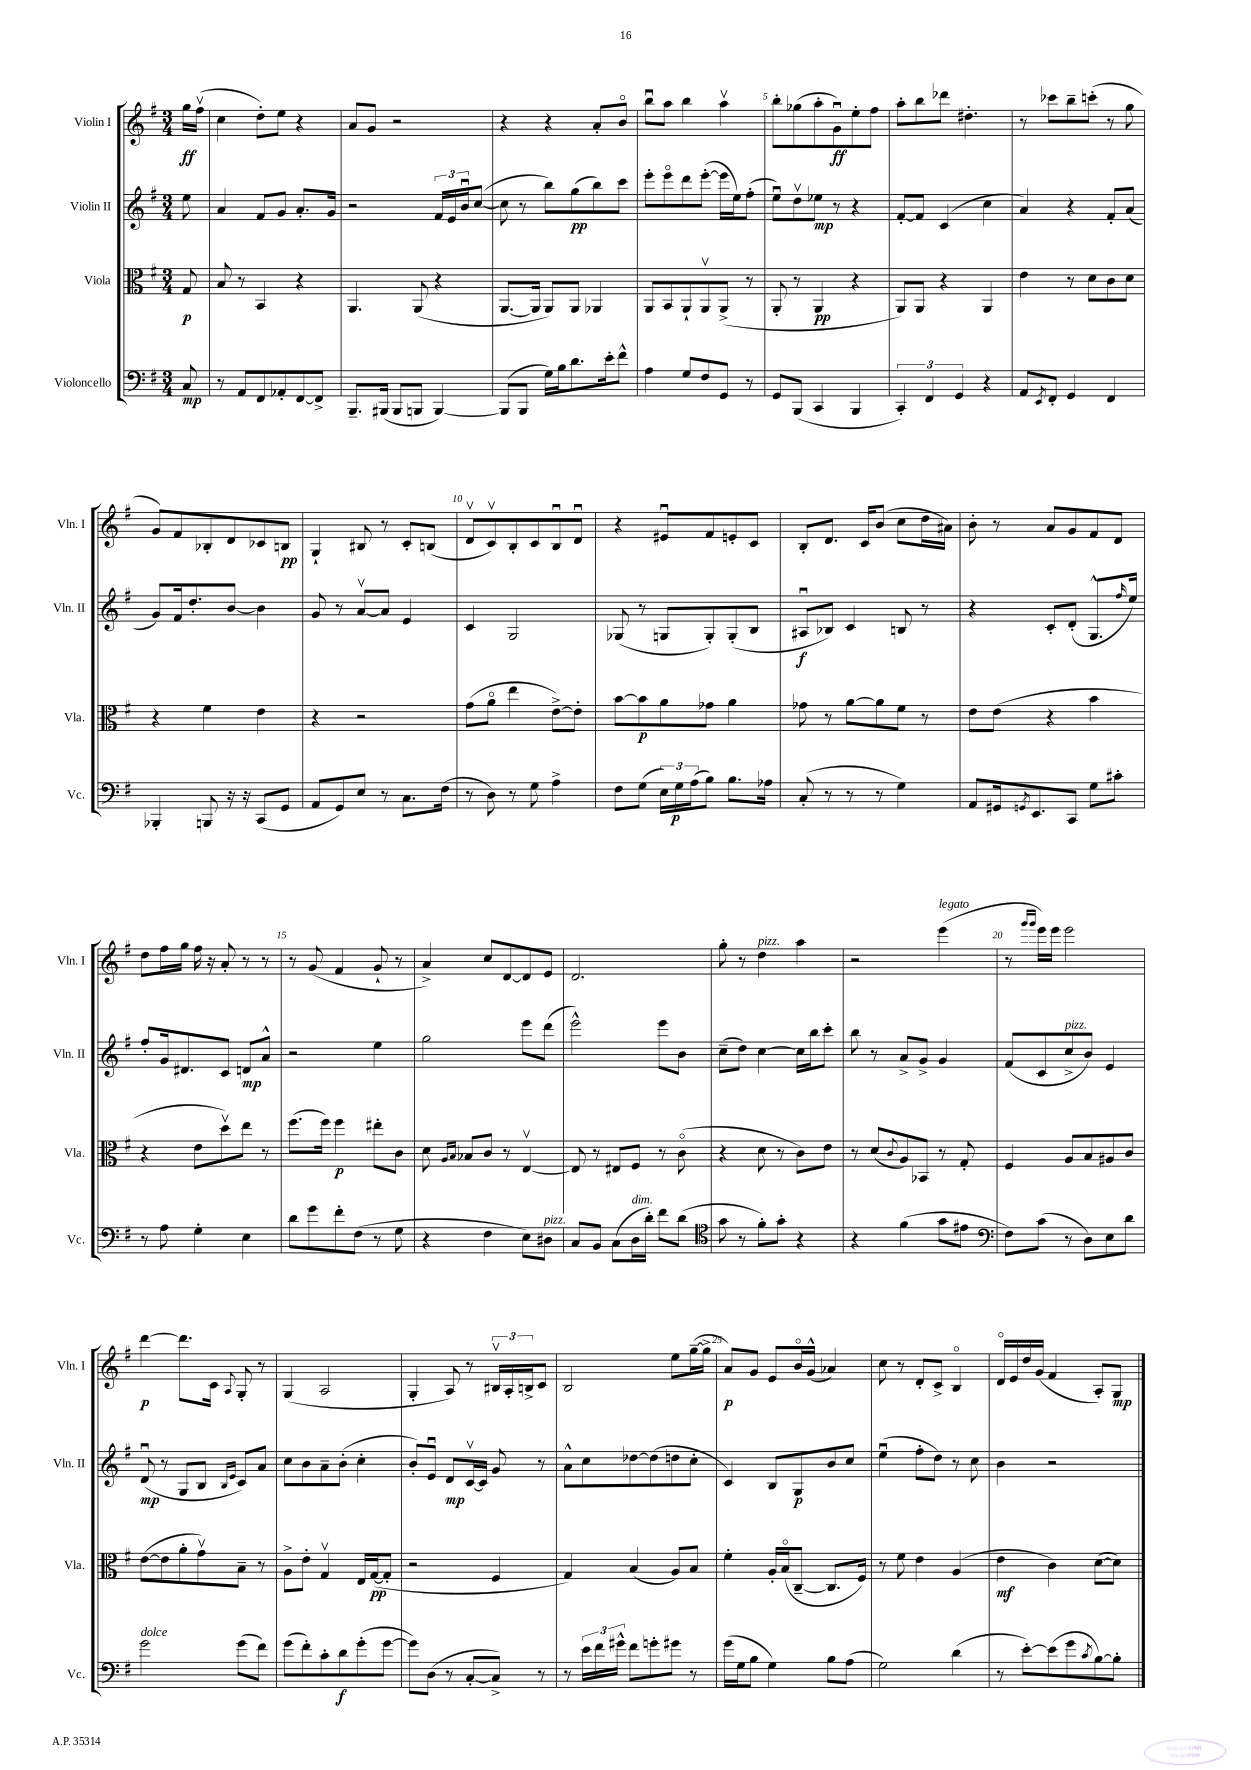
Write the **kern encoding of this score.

**kern	**kern	**kern	**kern
*staff4	*staff3	*staff2	*staff1
*clefF4	*clefC3	*clefG2	*clefG2
*k[f#]	*k[f#]	*k[f#]	*k[f#]
*M3/4	*M3/4	*M3/4	*M3/4
8C	8G	8ee	16gg
.	.	.	(16ff#v
=	=	=	=
8r	8B	4a	4cc
8AA	8r	.	.
8FF#	4BB	8f#	8dd')
8AA-'	.	8g	8ee
[8FF#	4r	8.a'	4r
8FF#^]	.	.	.
.	.	16g	.
=	=	=	=
8.BBB~	4.AA	2r	8a
.	.	.	8g
(16BBB#	.	.	.
8BBB#	.	.	2r
8BBB	(8AA	.	.
[4BBB)	4r	24f#	.
.	.	24e	.
.	.	24bu	.
.	.	([8cc	.
=	=	=	=
(8BBB]	[8.AA	8cc]	4r
8BBB	.	8r	.
.	16AA]	.	.
16G)	8AA)	8bb)	4r
16B	.	.	.
8.d	8AA	(8gg	.
.	4AA-	8bb)	8a'
16e'	.	.	.
8f#^^	.	8ccc	8bo
=	=	=	=
4A	8AA	8eee'	8bbu
.	8BB	8eeeo	8aa
8G	8AA`	8ddd	4bb
8F#	8AAv	([8eee'	.
8GG	(8AA^	16eee]	4aav
.	.	16ee)	.
8r	8r	(8ff#'	.
=	=	=	=
8GG	8AA'	8eeu)	8bb'
(8BBB	8r	8ddv	(8gg-
4CC	4AA	8ee-	8aa'
.	.	8r	8gu)
4BBB	4r	4r	8ee'
.	.	.	8ff#
=	=	=	=
6CC')	8AA)	[8f#'	8aa'
.	8AA	8f#]	8bb
6FF#	.	.	.
.	4r	(4c	8ddd-
6GG	.	.	.
.	.	.	4.dd#'
4r	4AA	4cc	.
=	=	=	=
8AA	4e	4a)	8r
8qEE	.	.	.
8FF#'	.	.	8ccc-
4GG	8r	4r	8bb~
.	8d	.	(8ccc'
4FF#	8c	8f#'	8r
.	8d	(8a	8gg
=	=	=	=
4BBB-'	4r	8g)	8g)
.	.	16f#	8f#
.	.	8.dd'	.
8BBB	4f#	.	8B-'
16r	.	[8b	8d
16r	.	.	.
(8CC	4e	4b]	8c-
8GG	.	.	8B
=	=	=	=
8AA	4r	8g	4G`
8GG)	.	8r	.
8E	2r	[8av	8B#
8r	.	8a]	8r
8.C	.	4e	8c'
.	.	.	(8B
(16F#	.	.	.
=	=	=	=
8r	(8g	4c	8dv
8D)	8ao	.	8cv)
8r	4ee	2G	8B'
8G	.	.	8c
4A^	[8e^)	.	8Bu
.	8e']	.	8du
=	=	=	=
8F#	[8b	(8G-	4r
(8G	8b]	8r	.
24E)	8a	8G	8e#u
24G	.	.	.
(24A	.	.	.
8B)	8g-	8G')	8f#
8.B	4a	(8G'	8e'
.	.	8B	8c
16A-	.	.	.
=	=	=	=
(8C'	8g-	8A#u	8B'
8r	8r	8B-)	8.d
8r	[8a	4c	.
.	.	.	16c
8r	8a]	.	(8b
4G)	8f#	8B	8cc
.	8r	8r	16dd
.	.	.	16a#)
=	=	=	=
8AA	8e	4r	8b'
16GG#	(8e	.	8r
8qGG	.	.	.
8.EE	.	.	.
.	4r	8c'	8a
8CC	.	(8d'	8g
8G	4b	8.G^^	8f#
8c#'	.	.	8d
.	.	16qqff#	.
.	.	16ee)	.
=	=	=	=
8r	4r	8ff#'	8dd
8A	.	16g	16ff#
.	.	8.d#	16gg
4G'	8e	.	16ff#
.	.	.	16r
.	8ddv)	8c	8a'
4E	8ee	8d	8r
.	8r	8a^^	8r
=	=	=	=
8d	(8.ff#	2r	8r
8g	.	.	(8g
.	16ff#)	.	.
8f#'	4ff#	.	4f#
(8F#	.	.	.
8r	8ee#'	4ee	8g`
8G	8c	.	8r
=	=	=	=
4r	8d	2gg	4a^)
.	16qqA	.	.
.	16qqB	.	.
.	8B-	.	.
4F#	8c	.	8cc
.	8r	.	[8d
8E)	[4Ev	8eee	8d]
8D#	.	(8ddd	8e
=	=	=	=
8C	8E]	2eee^^)	2.d
8BB	8r	.	.
(8C	8E#	.	.
16D	8F#	.	.
16d')	.	.	.
8f#	8r	8eee	.
(8d	(8co	8b	.
=	=	=	=
*clefC4	*	*	*
8g	4r	(8cc~	8gg'
8r	.	8dd)	8r
8f#')	8d	[4cc	4dd
8g'	8r	.	.
4r	8c)	16cc]	4aa
.	.	16bb	.
.	8e	8ccc'	.
=	=	=	=
4r	8r	8bb	2r
.	(8d	8r	.
.	8qqc	.	.
(4f#	8A)	8a^	.
.	8BB-	8g^	.
8g	8r	4g	(4eee
8e#	8G'	.	.
=	=	=	=
*clefF4	*	*	*
8F#)	4F#	(8f#	8r
.	.	.	16qqggg
.	.	.	16qqggg
(8c	.	8c	16eee)
.	.	.	16eee
8r	8A	8cc^	2eee
8D)	8B	8b)	.
8E	8A#	4e	.
8d	8c	.	.
=	=	=	=
2g	([8e	(8du	[4ddd
.	8e]	8r	.
.	8a'	8G	8.ddd]
.	8gv)	8B	.
.	.	.	16c
.	.	16qqB	.
.	.	16qqe	8qqA
(8g	8B~	8c)	8G'
8f#)	8r	8a	8r
=	=	=	=
(8g	8A^	8cc	(4G
8f#')	8e'	8b	.
8c'	4Gv	8a~	2A
8d	.	(8b'	.
(8g'	16E	4cc'	.
.	([16G	.	.
[8g	8G']	.	.
=	=	=	=
8g])	2r	8b')	4G'
(8D	.	8eu	.
8r	.	8d	8A)
[8C'	.	[16cv	8r
.	.	16c]	.
8C^])	4F#	8g	24B#v
.	.	.	24A'
.	.	.	24B^
8r	.	8r	8c
=	=	=	=
8r	4G)	8a^^	2B
24e	.	8cc	.
24f#	.	.	.
24g#^^	.	.	.
8f#	(4B	[8dd-	.
8g'	.	(8dd-]	.
8g#	8A)	8dd	8ee
8r	8B	8cc'	([16gg~
.	.	.	16gg^]
=	=	=	=
(16g	4f#'	4c)	8a)
16G	.	.	.
8B	.	.	8g
4G)	16A'	8B	8e
.	(16Bo	.	.
.	[8C~	8G	16bo
.	.	.	(16g^^
8B	8.C]	8b	4a-)
(8A	.	8cc	.
.	16F#)	.	.
=	=	=	=
2G)	8r	(4eeu	8cc
.	8f#	.	8r
.	4e	8ff#'	8d'
.	.	8dd)	8c^
(4d	(4A	8r	4Bo
.	.	8cc	.
=	=	=	=
8r	4e	4b	16do
.	.	.	16e
[8e')	.	.	16dd
.	.	.	(16g
(8e]	4c)	2r	4f#
8g	.	.	.
8qc	.	.	.
[8B)	([8d	.	8A')
8B']	8d])	.	8G
==	==	==	==
*-	*-	*-	*-
